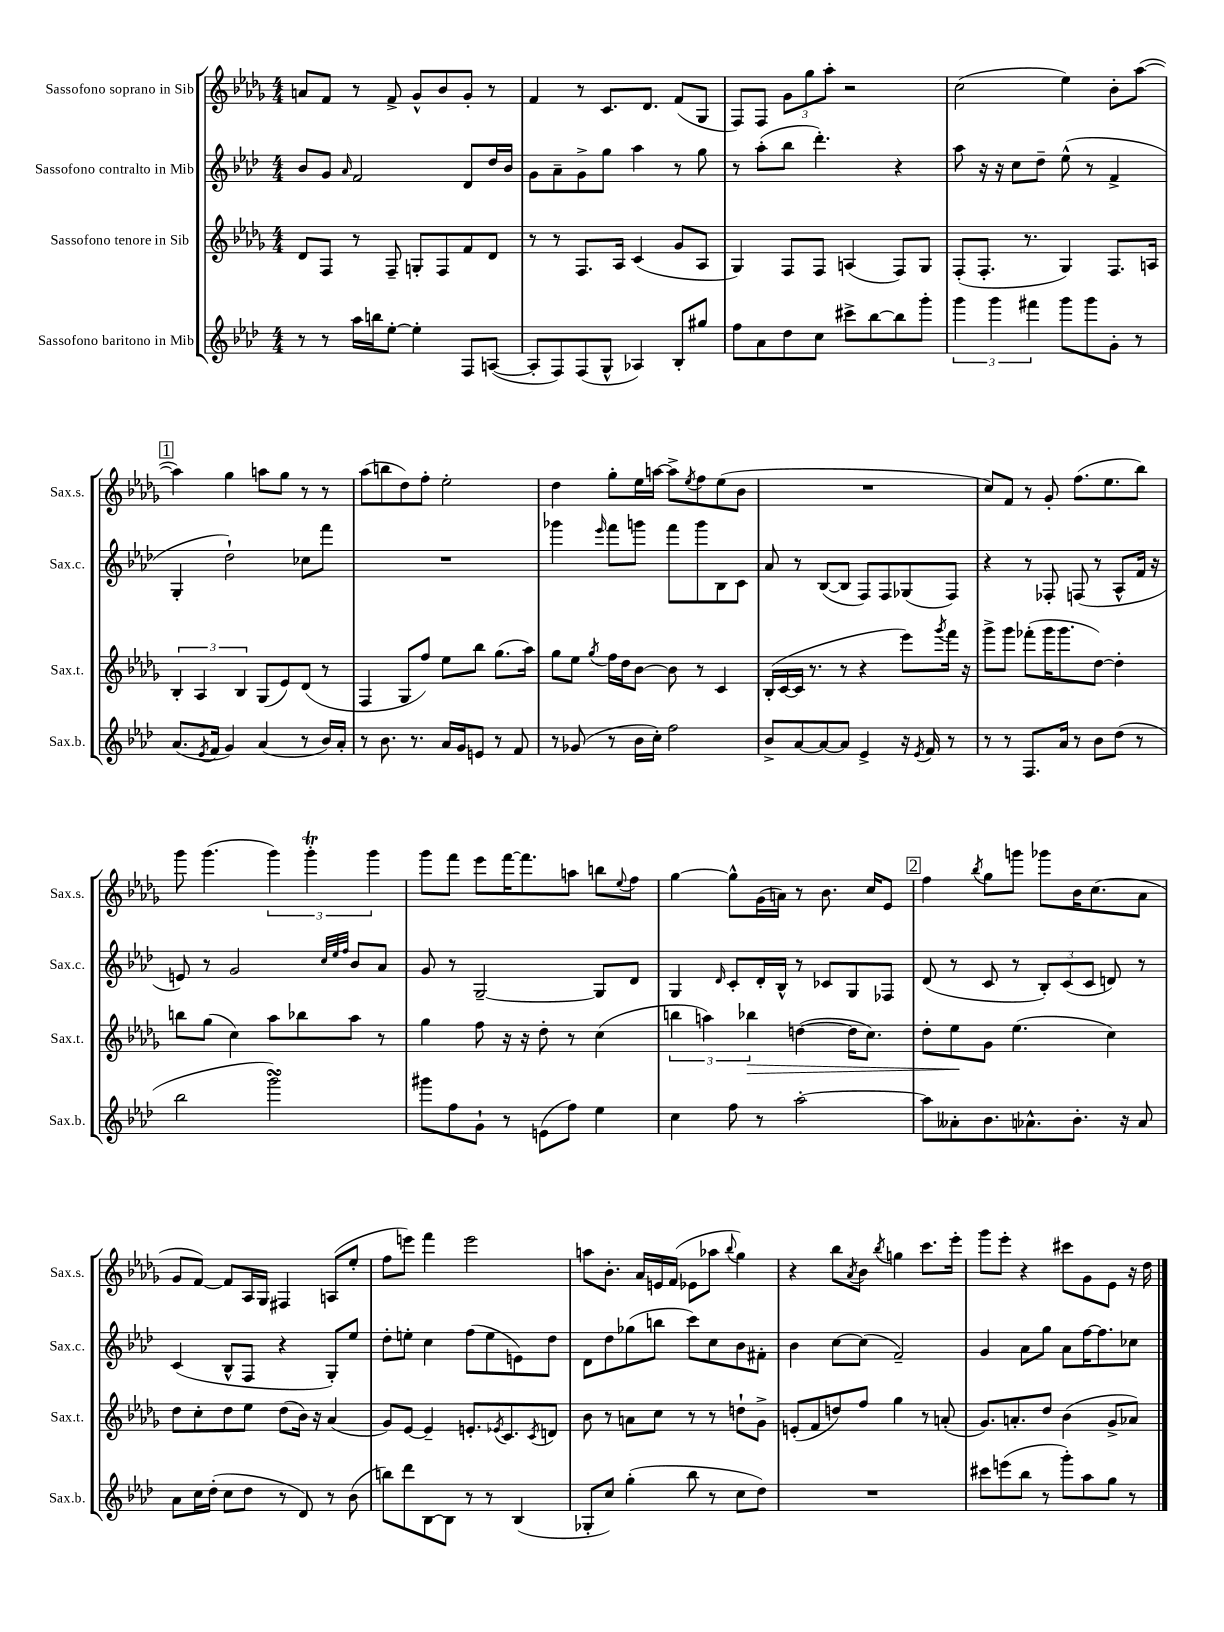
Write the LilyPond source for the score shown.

<<
\new StaffGroup <<
\new Staff = "s0" \with { instrumentName = "Sassofono soprano in Sib" shortInstrumentName = "Sax.s." } {
    \clef treble \key des \major \numericTimeSignature \time 4/4
    a'8 f'8 r8 f'8-> ges'8-^ bes'8 ges'8-. r8 |
    f'4 r8 c'8. des'8. f'8( ges8 |
    f8) f8 \tuplet 3/2 { ges'8 ges''8 aes''8-. } r2 |
    c''2( ees''4) bes'8-. aes''8~( |
    \mark \markup { \box "1" } aes''4) ges''4 a''8 ges''8 r8 r8 |
    aes''8( b''8 des''8) f''8-. ees''2-. |
    des''4 ges''8-. ees''16 a''16~ a''8-> \acciaccatura { ees''8 } f''8 ees''8( bes'8 |
    R1 |
    c''8) f'8 r8 ges'8-. f''8.( ees''8. bes''8) |
    ges'''8 ges'''4.( \tuplet 3/2 { ges'''4) ges'''4-.\trill ges'''4 } |
    ges'''8 f'''8 ees'''8 f'''16~ f'''8. a''8 b''8 \appoggiatura { ees''8 } f''8 |
    ges''4~ ges''8-^ ges'16( a'16) r8 bes'8. c''16 ees'8 |
    \mark \markup { \box "2" } f''4 \acciaccatura { bes''8 } ges''8 g'''8 ges'''8 bes'16 c''8.( aes'8 |
    ges'8 f'8~) f'8 aes16 ges16 fis4 a8( ees''8-. |
    f''8 e'''8) f'''4 e'''2 |
    a''8 bes'8.-. aes'16 e'16 f'16( ees'8 aes''8 \appoggiatura { bes''8 } ges''4) |
    r4 bes''8 \acciaccatura { aes'8 } bes'8 \acciaccatura { bes''8 } g''4 c'''8. ees'''16-. |
    ges'''8 ees'''8-. r4 cis'''8 ges'8 ees'8 r16 des''16 \bar "|." |
}
\new Staff = "s1" \with { instrumentName = "Sassofono contralto in Mib" shortInstrumentName = "Sax.c." } {
    \clef treble \key aes \major \numericTimeSignature \time 4/4
    bes'8 g'8 \grace { aes'16 } f'2 des'8 des''16 bes'16 |
    g'8 aes'8-- g'8-> g''8 aes''4 r8 g''8 |
    r8 aes''8-.( bes''8 des'''4.-.) r4 |
    aes''8 r16 r16 c''8 des''8-- ees''8-^( r8 f'4-> |
    \mark \markup { \box "1" } g4-. des''2-!) ces''8 f'''8 |
    R1 |
    ges'''4 \grace { ees'''16 } f'''8 g'''8 f'''8 g'''8 bes8 c'8 |
    aes'8 r8 bes8~( bes8 f8) f8 ges8( f8) |
    r4 r8 fes8-. f8( r8 aes8-^ f'16 r16 |
    e'8) r8 g'2 \grace { c''32 ees''32 f''32 } bes'8 aes'8 |
    g'8 r8 g2~-- g8 des'8 |
    g4 \grace { des'16 } c'8-. des'16-. bes16-^ r8 ces'8 g8 fes8 |
    \mark \markup { \box "2" } des'8( r8 c'8 r8 \tuplet 3/2 { bes8-.) c'8( c'8 } d'8) r8 |
    c'4( bes8-^ f8 r4 g8-.) ees''8 |
    des''8-. e''8-. c''4 f''8( e''8 e'8) des''8 |
    des'8 des''8 ges''8( b''8 c'''8) c''8 bes'8 fis'8-. |
    bes'4 c''8~ c''8( f'2--) |
    g'4 aes'8 g''8 aes'8 f''16~ f''8. ces''8 \bar "|." |
}
\new Staff = "s2" \with { instrumentName = "Sassofono tenore in Sib" shortInstrumentName = "Sax.t." } {
    \clef treble \key des \major \numericTimeSignature \time 4/4
    des'8 f8 r8 f8-- g8-. f8 f'8 des'8 |
    r8 r8 f8. aes16 c'4( ges'8 aes8 |
    ges4) f8 f8 a4( f8) ges8 |
    f8-.( f8.-. r8. ges4) f8. a16 |
    \mark \markup { \box "1" } \tuplet 3/2 { bes4-. aes4 bes4 } ges8( ees'8) des'8( r8 |
    f4 ges8 f''8) ees''8 bes''8 ges''8.( aes''16) |
    ges''8 ees''8 \acciaccatura { ges''8 } f''16 des''16 bes'8~ bes'8 r8 c'4 |
    bes16-.( c'16~ c'16 r8. r8 r4 ees'''8) \acciaccatura { ges'''8 } f'''16 r16 |
    ges'''8-> ges'''8 fes'''8-.( ges'''16 ges'''8. des''8~) des''4-. |
    b''8 ges''8( c''4) aes''8 bes''8 aes''8 r8 |
    ges''4 f''8 r16 r16 des''8-. r8 c''4( |
    \tuplet 3/2 { b''4 a''4) bes''4\> } d''4~( d''16 c''8.) |
    \mark \markup { \box "2" } des''8-. ees''8\! ges'8 ees''4.( c''4) |
    des''8 c''8-. des''8 ees''8 des''8( bes'16) r16 aes'4( |
    ges'8) ees'8~ ees'4-- e'8.-. \acciaccatura { ees'8 } c'8. \acciaccatura { c'8 } d'8 |
    bes'8 r8 a'8 c''8 r8 r8 d''8-! ges'8-> |
    e'8-.( f'8 d''8) f''8 ges''4 r8 a'8-.( |
    ges'8.) a'8.-. des''8 bes'4( ges'8-> aes'8) \bar "|." |
}
\new Staff = "s3" \with { instrumentName = "Sassofono baritono in Mib" shortInstrumentName = "Sax.b." } {
    \clef treble \key aes \major \numericTimeSignature \time 4/4
    r8 r8 aes''16 b''16 ees''8~-. ees''4-. f8 a8~( |
    a8-. f8) f8( g8-^ aes4) bes8-. gis''8 |
    f''8 aes'8 des''8 c''8 cis'''8-> bes''8~ bes''8 g'''8-. |
    \tuplet 3/2 { g'''4 g'''4 fis'''4 } g'''8 g'''8 g'8-. r8 |
    \mark \markup { \box "1" } aes'8.( \acciaccatura { ees'8 } f'16 g'4) aes'4( r8 bes'16) aes'16-. |
    r8 bes'8. r8. aes'16 g'16 e'8 r8 f'8 |
    r8 ges'8( r8 bes'16 c''16-.) f''2 |
    bes'8-> aes'8~ aes'8~ aes'8 ees'4-> r16 \acciaccatura { ees'8 } f'16 r8 |
    r8 r8 f8. aes'16 r8 bes'8 des''8( r8 |
    bes''2 g'''2\turn) |
    gis'''8 f''8 g'8-! r8 e'8( f''8) ees''4 |
    c''4 f''8 r8 aes''2~-. |
    \mark \markup { \box "2" } aes''8 aeses'8-. bes'8. aes'8.-^ bes'8.-. r16 aes'8 |
    aes'8 c''16 des''16-.( c''8 des''8 r8 des'8) r8 bes'8( |
    b''8) des'''8 bes8~ bes8 r8 r8 bes4( |
    ges8-. c''8) g''4-.( bes''8 r8 c''8 des''8) |
    R1 |
    cis'''8 e'''8( bes''8 r8 g'''8-.) aes''8 g''8 r8 \bar "|." |
}
>>
>>
\layout { \context { \Score \remove "Bar_number_engraver" } }
